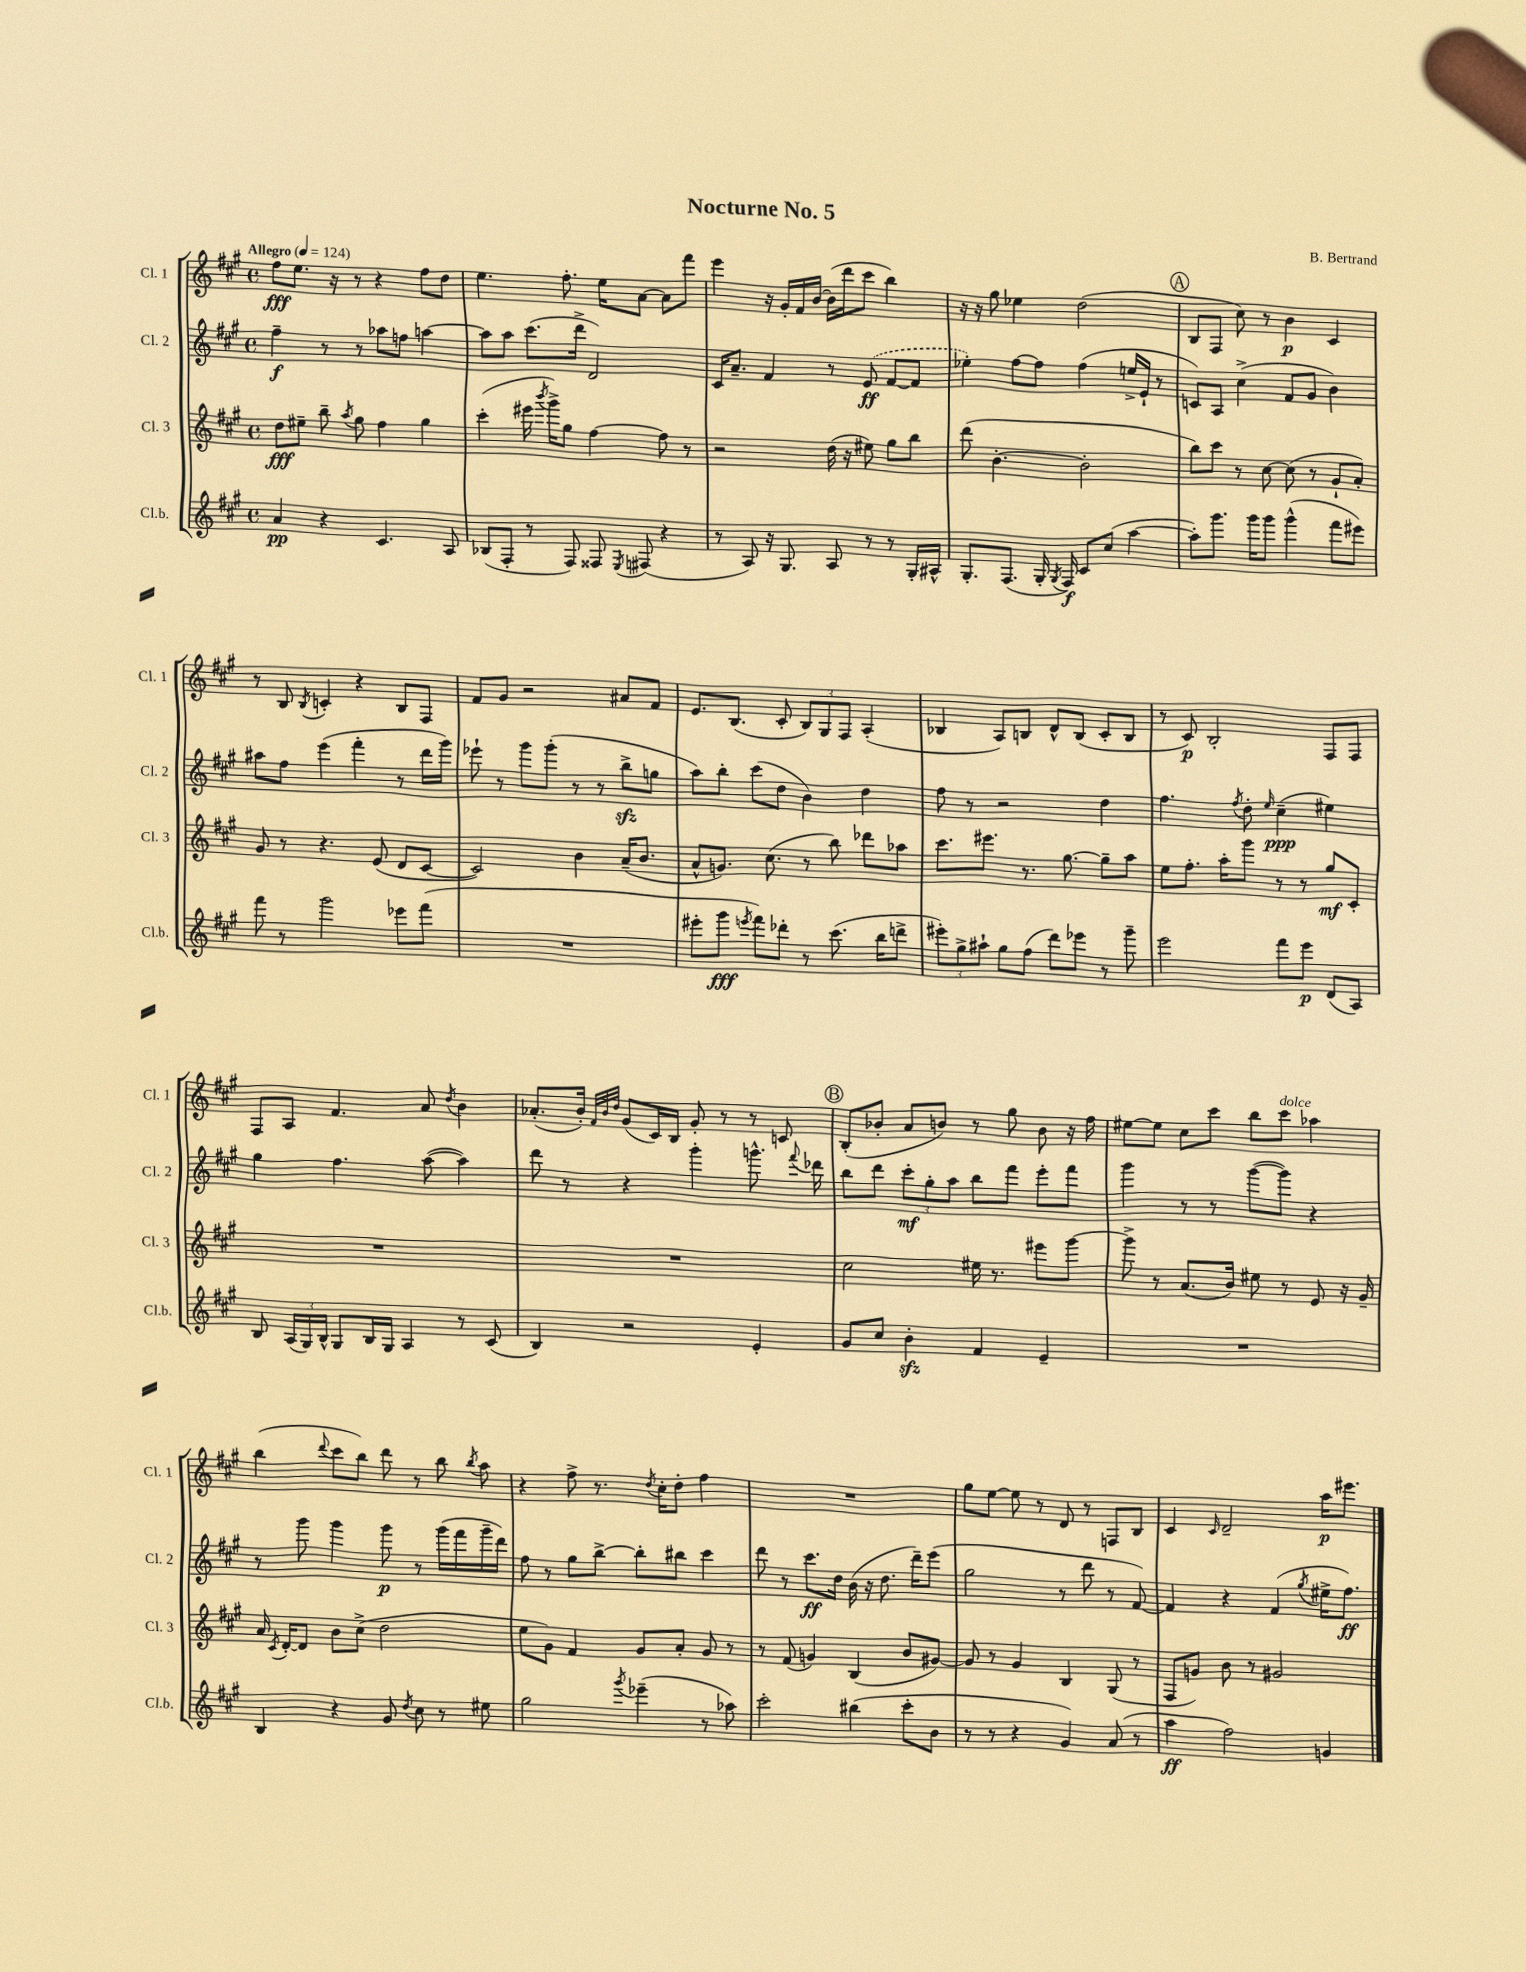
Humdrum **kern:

**kern	**kern	**kern	**kern
*staff4	*staff3	*staff2	*staff1
*clefG2	*clefG2	*clefG2	*clefG2
*k[f#c#g#]	*k[f#c#g#]	*k[f#c#g#]	*k[f#c#g#]
*M4/4	*M4/4	*M4/4	*M4/4
*met(c)	*met(c)	*met(c)	*met(c)
*MM124	*MM124	*MM124	*MM124
4a	8dd	4ff#~	8ff#
.	8ee#~	.	8.ee
4r	8bb~	8r	.
.	.	.	16r
.	8qaa	.	.
.	8gg#	8r	8r
4.c#	4ff#	8aa-	4r
.	.	8ff	.
.	4gg#	[4aa	8ff#
8A	.	.	8dd
=	=	=	=
(8B-	(4ccc#'	8aa]	4.ee
8F#'	.	8aa	.
8r	16eee#	(8.ccc#	.
.	8qbbb	.	.
.	16ggg#^)	.	.
8F#)	8gg#	.	8.ff#'
.	.	16ddd^	.
8F##	[4ff#	2d)	.
.	.	.	16ee
8qE	.	.	.
(8F#	.	.	[8a
4r	8ff#]	.	8a]
.	8r	.	8fff#
=	=	=	=
8r	2r	16c#	4eee
.	.	8.a~	.
8A)	.	.	.
16r	.	4f#	16r
8.G#	.	.	16g#'
.	.	.	16f#
.	.	.	[16b
8A	(16dd	8r	(16b]
.	16r	.	16ddd
8r	8ee#)	(8e	8ccc#
8r	8gg#	[8f#	4bb)
16G#'	8bb	8f#]	.
16A#^^	.	.	.
=	=	=	=
8.G#'	(8ddd	4ee-')	16r
.	.	.	16r
.	[4.b'	.	8gg#
(8.F#	.	.	.
.	.	[8ff#	4ee-
16G#'	.	8ff#]	.
8qG#	.	.	.
16F#)	.	.	.
8c#	2b']	(4ff#	(2dd
(8cc#	.	.	.
[4aa	.	16ee^	.
.	.	16e`	.
.	.	8r	.
=	=	=	=
8aa'])	8bb)	8c)	8B
8.ggg#	8ccc#	8A	8F#
.	8r	(4cc#^	8cc#)
16ggg#	.	.	.
8ggg#	[8cc#	.	8r
(4ggg#^^	(8cc#]	8f#	4b
.	8r	8g#	.
8fff#	8g#`	4b)	4c#
8eee#)	8a')	.	.
=	=	=	=
8fff#	8g#	8aa#	8r
8r	8r	8ff#	8B
.	.	.	8qB
2ggg#	4.r	(4eee	4c'
.	.	4fff#'	4r
.	(8e	.	.
8eee-	8d	8r	8B
(8fff#	[8c#	16ddd	8F#
.	.	16ggg#)	.
=	=	=	=
1r	2c#])	8eee-`	8f#
.	.	8r	8g#
.	.	8ggg#	2r
.	.	(8ggg#'	.
.	4b	8r	.
.	.	8r	.
.	(16a~	8bb^	8a#
.	8.b	.	.
.	.	8gg	8f#
=	=	=	=
8eee#'	8a^^	8aa)	8.e
8ggg#	8.g)	8bb'	.
.	.	.	(8.B
8qeee	.	.	.
8fff#)	.	(8ccc#	.
.	(8.cc#	.	.
8ddd-'	.	8dd	8c#'
8r	8r	4b)	12B)
.	.	.	12G#
(8.ccc#	8bb)	.	.
.	.	.	12F#
.	8ddd-	4dd	(4A'
16bb	.	.	.
8ddd^	8aa-	.	.
=	=	=	=
12eee#')	8.ccc#	8ff#	4B-
12gg#^	.	.	.
.	.	8r	.
12aa#`	.	.	.
.	8.eee#	.	.
8gg#	.	2r	8A)
(8ff#	8.r	.	8B
8ddd)	.	.	8d^^
.	[8.gg#	.	.
8eee-	.	.	(8B
8r	8gg#~]	4dd	8c#'
8ggg#~	8aa	.	8B
=	=	=	=
2eee	8ee	4.ff#	8r
.	8.ff#'	.	8c#)
.	.	.	2B'
.	16aa'	.	.
.	.	8qff#	.
.	8ggg#	8dd'	.
.	.	16qqee	.
8fff#	8r	(4cc#~	.
8eee	8r	.	.
(8d	8gg#	4ee#)	8F#
8A)	8c#'	.	8F#
=	=	=	=
8B	1r	4gg#	8F#
(24A	.	.	8A
24G#)	.	.	.
24B^^	.	.	.
8G#	.	4.ff#	4.f#
16B	.	.	.
16G#	.	.	.
4A	.	.	.
.	.	([8aa	8a
.	.	.	8qdd
8r	.	4aa])	4b
(8c#	.	.	.
=	=	=	=
4B)	1r	8ddd	(8.a-'
.	.	8r	.
.	.	.	16b')
.	.	.	32qqf#
.	.	.	32qqb
.	.	.	32qqdd
2r	.	4r	(8g#
.	.	.	16c#)
.	.	.	16B
.	.	4ggg#'	8g#'
.	.	.	8r
4e'	.	8.ggg^^	8r
.	.	.	8c
.	.	8qqfff#	.
.	.	16ddd-	.
=	=	=	=
8g#	2cc#	8bb	(8B'
8cc#	.	8ddd	8b-'
4b'	.	12ccc#'	8a
.	.	12gg#'	.
.	.	.	8b)
.	.	12aa	.
4f#	16ee#	8bb	8r
.	8.r	.	.
.	.	8fff#	8gg#
4e~	8eee#	8eee'	8b
.	[8ggg#	8fff#	16r
.	.	.	16ff#
=	=	=	=
1r	8ggg#^]	4ggg#	[8ee#
.	8r	.	8ee#]
.	(8.a	8r	8cc#
.	.	8r	8ccc#
.	16b)	.	.
.	8ee#	([8ggg#	8bb
.	8r	8ggg#])	8ccc#
.	8e	4r	4aa-
.	16r	.	.
.	16g#~	.	.
=	=	=	=
4B	16a	8r	(4bb
.	8qc#	.	.
.	[16d'	.	.
.	8d]	8ggg#	.
.	.	.	8qqddd
4r	8b	4ggg#	8ccc#
.	(8cc#^	.	8bb)
8g#	2dd	8ggg#	8ddd
8qdd	.	.	.
8cc#	.	8r	8r
8r	.	(16ggg#	8bb
.	.	16fff#	.
.	.	.	8qbb
8ee#	.	16ggg#~	8aa
.	.	16ddd)	.
=	=	=	=
2gg#	8ee	8ff#	4r
.	8g#)	8r	.
.	4f#	8gg#	8ff#^
.	.	[8bb^	8.r
8qggg#	.	.	.
(4eee-~	8g#	8bb']	.
.	.	.	8qdd
.	.	.	16cc#'
.	8a'	8bb#	8dd'
8r	8g#	4ccc#	4ff#
8aa-)	8r	.	.
=	=	=	=
2ccc#'	8r	8ddd	1r
.	(8f#	8r	.
.	4g)	8.ccc#	.
.	.	16dd	.
(4bb#	(4B	(16b	.
.	.	16r	.
.	.	8.dd	.
8ccc#'	8b	.	.
.	.	16ddd~)	.
8b	[8g#)	(8eee	.
=	=	=	=
8r	8g#]	2gg#	8gg#
8r	8r	.	[8ee
4r	4g#	.	8ee]
.	.	.	8r
4g#)	4B	8r	8d
.	.	8ddd	8r
(8a	(8G#	8r	8F
8r	8r	[8f#)	8B
=	=	=	=
4aa	8F#	4f#]	4c#
.	8g)	.	.
.	.	.	16qqc#
2ff#)	8b	4r	2d~
.	8r	.	.
.	2g#	(4f#	.
.	.	8qgg#	.
4g	.	16ee#^	16aa
.	.	8.ff#)	8.eee#
==	==	==	==
*-	*-	*-	*-
